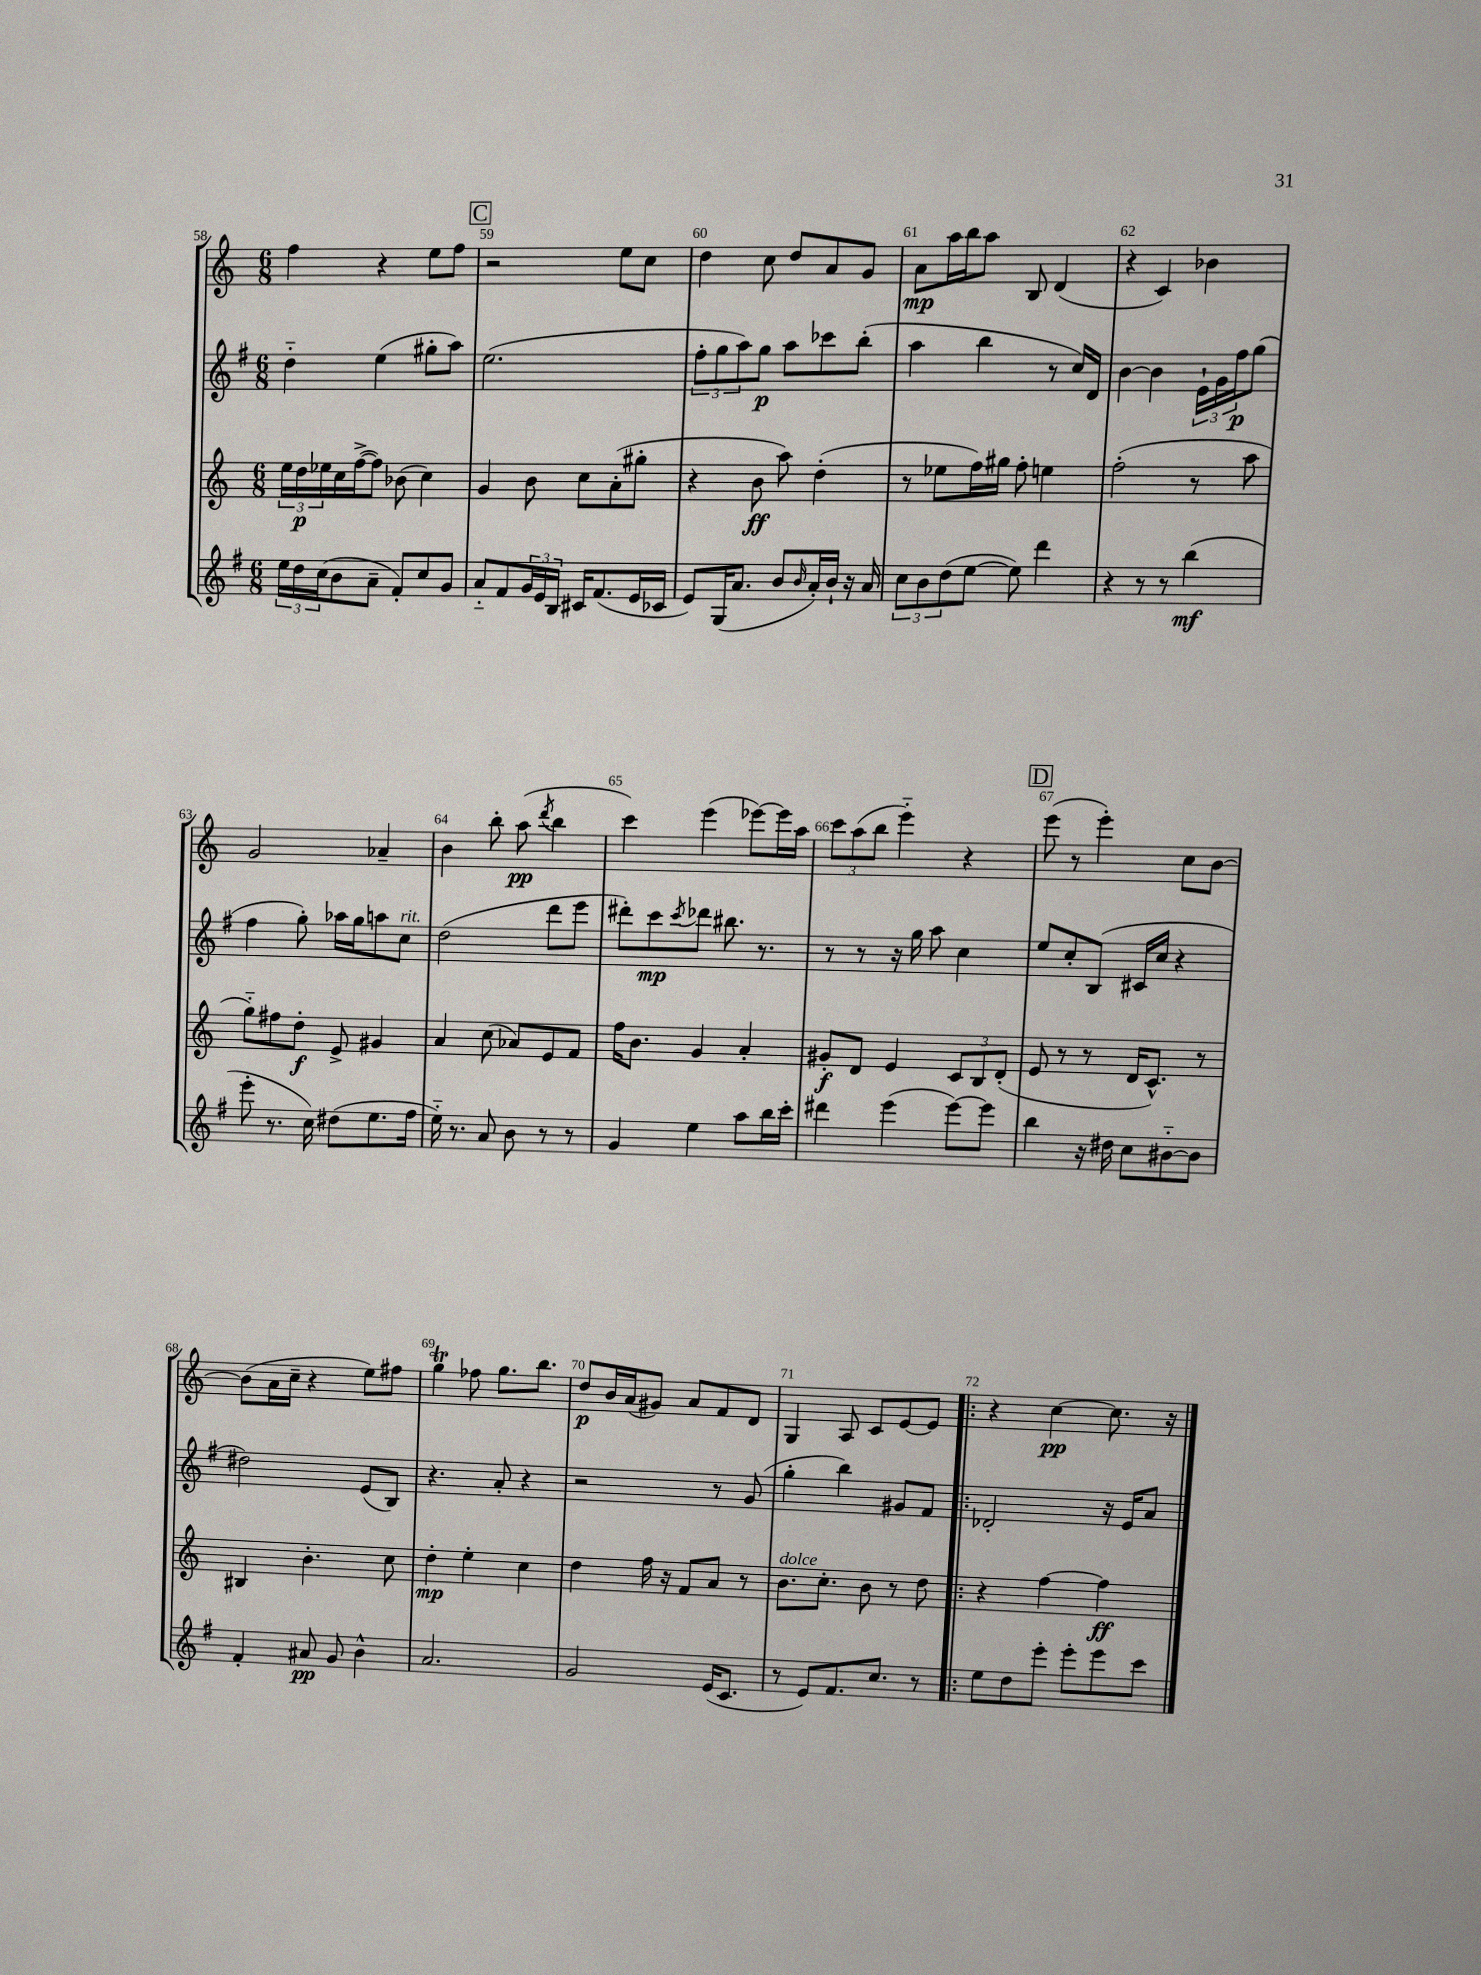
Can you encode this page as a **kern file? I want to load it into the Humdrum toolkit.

**kern	**kern	**kern	**kern
*staff4	*staff3	*staff2	*staff1
*clefG2	*clefG2	*clefG2	*clefG2
*k[f#]	*k[]	*k[f#]	*k[]
*M6/8	*M6/8	*M6/8	*M6/8
24ee\LL	24ee\LL	4dd'~\	4ff\
24dd\	24dd\	.	.
(24cc\J	24ee-\	.	.
8b\	16cc\	.	.
.	([16ff^\J	.	.
8a~\J	8ff\]J)	(4ee\	4r
8f#'/L)	(8b-\	.	.
8cc/	4cc\)	8gg#'\L	8ee\L
8g/J	.	8aa\J)	8ff\J
=	=	=	=
8a'~/L	4g/	(2.ee\	2r
8f#/	.	.	.
24g/L	8b\	.	.
24e/	.	.	.
24B/JJ	.	.	.
16c#/LK	8cc\L	.	.
(8.f#/	.	.	.
.	(8a'\	.	8ee\L
16e/L	8gg#'\J	.	8cc\J
16c-/JJ	.	.	.
=	=	=	=
8e/L)	4r	12ff#'\L	4dd\
.	.	12gg\	.
(16G/K	.	.	.
.	.	12aa\)	.
8.a/J	.	.	.
.	8b\	8gg\J	8cc\
8b/L	8aa\)	8aa\L	8dd/L
16qqb/	.	.	.
16a'/L)	(4dd'\	8ccc-\	8a/
16b`/JJ	.	.	.
16r	.	(8bb'\J	8g/J
16a/	.	.	.
=	=	=	=
12cc\L	8r	4aa\	8a\L
12b\	.	.	.
.	8ee-\L	.	16aa\L
(12dd\	.	.	.
.	.	.	16bb\J
[8ee\J	16ff\L)	4bb\	8aa\J
.	16gg#\JJ	.	.
8ee\])	8ff'\	.	8B/
4ddd\	4ee\	8r	(4d/
.	.	16cc/LL)	.
.	.	16d/JJ	.
=	=	=	=
4r	(2ff'\	[4b\	4r
8r	.	4b\]	4c/)
8r	.	.	.
(4bb\	8r	24e`\LL	4b-\
.	.	24g\	.
.	.	24ff#\J	.
.	8aa\	(8gg\J	.
=	=	=	=
8eee'\	8gg'~\L)	4ff#\	2g/
8.r	8ff#\	.	.
.	8dd'\J	8gg'\)	.
16cc\)	.	.	.
(8dd#\L	8e^/	16aa-\LL	.
.	.	16gg\J	.
8.ee\	4g#/	8aa\	4a-~/
.	.	8cc\J	.
16ff#\Jk	.	.	.
=	=	=	=
16ee'~\)	4a/	(2dd\	4b\
8.r	.	.	.
8a/	(8cc\	.	8bb'\
8b\	8a-/L)	.	(8aa\
.	.	.	8qddd/
8r	8e/	8ddd\L	4bb\
8r	8f/J	8eee\J	.
=	=	=	=
4g/	16ff\LK	8ddd#'\L)	4ccc\)
.	8.b\J	.	.
.	.	8ccc\	.
.	.	8qccc/	.
4ee\	4g/	8ddd-\J	(4eee\
.	.	8.bb#\	.
8aa\L	4a'/	.	[8eee-\L)
.	.	8.r	.
16bb\L	.	.	16eee-\]L
16ccc'\JJ	.	.	16aa\JJ
=	=	=	=
4ddd#\	8g#'/L	8r	12ccc\L
.	.	.	(12aa\
.	8d/J	8r	.
.	.	.	12bb\J
(4eee\	4e/	16r	4eee'~\)
.	.	16gg\	.
.	.	8aa\	.
[8eee\L)	12c/L	4cc\	4r
.	12B/	.	.
8eee\]J	.	.	.
.	(12d'/J	.	.
=	=	=	=
4bb\	8e/	8ee/L	(8eee\
.	8r	8cc'/	8r
16r	8r	(8B/J	4eee'\)
16dd#\	.	.	.
8cc\L	16d/LK	16c#/LL	.
.	8.c^^/J)	16cc/JJ	.
[8b#'~\	.	4r	8cc\L
8b#\]J	8r	.	[8b\J
=	=	=	=
4f#'/	4B#/	2dd#\)	(8b\]L
.	.	.	16a\L
.	.	.	16cc~\JJ
8a#/	4.b'\	.	4r
8g/	.	.	.
4b^^\	.	(8e/L	8ee\L)
.	8cc\	8B/J)	8ff#\J
=	=	=	=
2.a/	4dd'\	4.r	4gg\
.	4ee'\	.	8ff-\
.	.	8a'/	8.gg\L
.	4cc\	4r	.
.	.	.	8.bb\J
=	=	=	=
2g/	4dd\	2r	8dd/L
.	.	.	16b/L
.	.	.	(16a/J
.	16ff\	.	8g#/J)
.	16r	.	.
.	8f/L	.	8a/L
(16e/LK	8a/J	8r	8f/
8.c/J	.	.	.
.	8r	(8g/	8d/J
=	=	=	=
8r	8.b\L	4gg'\	4G/
8e/L)	.	.	.
.	8.cc'\J	.	.
8.f#/	.	4bb\)	8A/
.	8b\	.	8c/L
8.cc/J	.	.	.
.	8r	8g#/L	[8e/
8r	8dd\	8f#/J	8e/]J
=!|:	=!|:	=!|:	=!|:
8ee\L	4r	2d-'/	4r
8dd\	.	.	.
8eee'\J	[4ff\	.	[4cc\
8eee'\L	.	.	.
8eee\	4ff\]	16r	8.cc\]
.	.	16e/LK	.
8ccc\J	.	8a/J	.
.	.	.	16r
==	==	==	==
*-	*-	*-	*-
